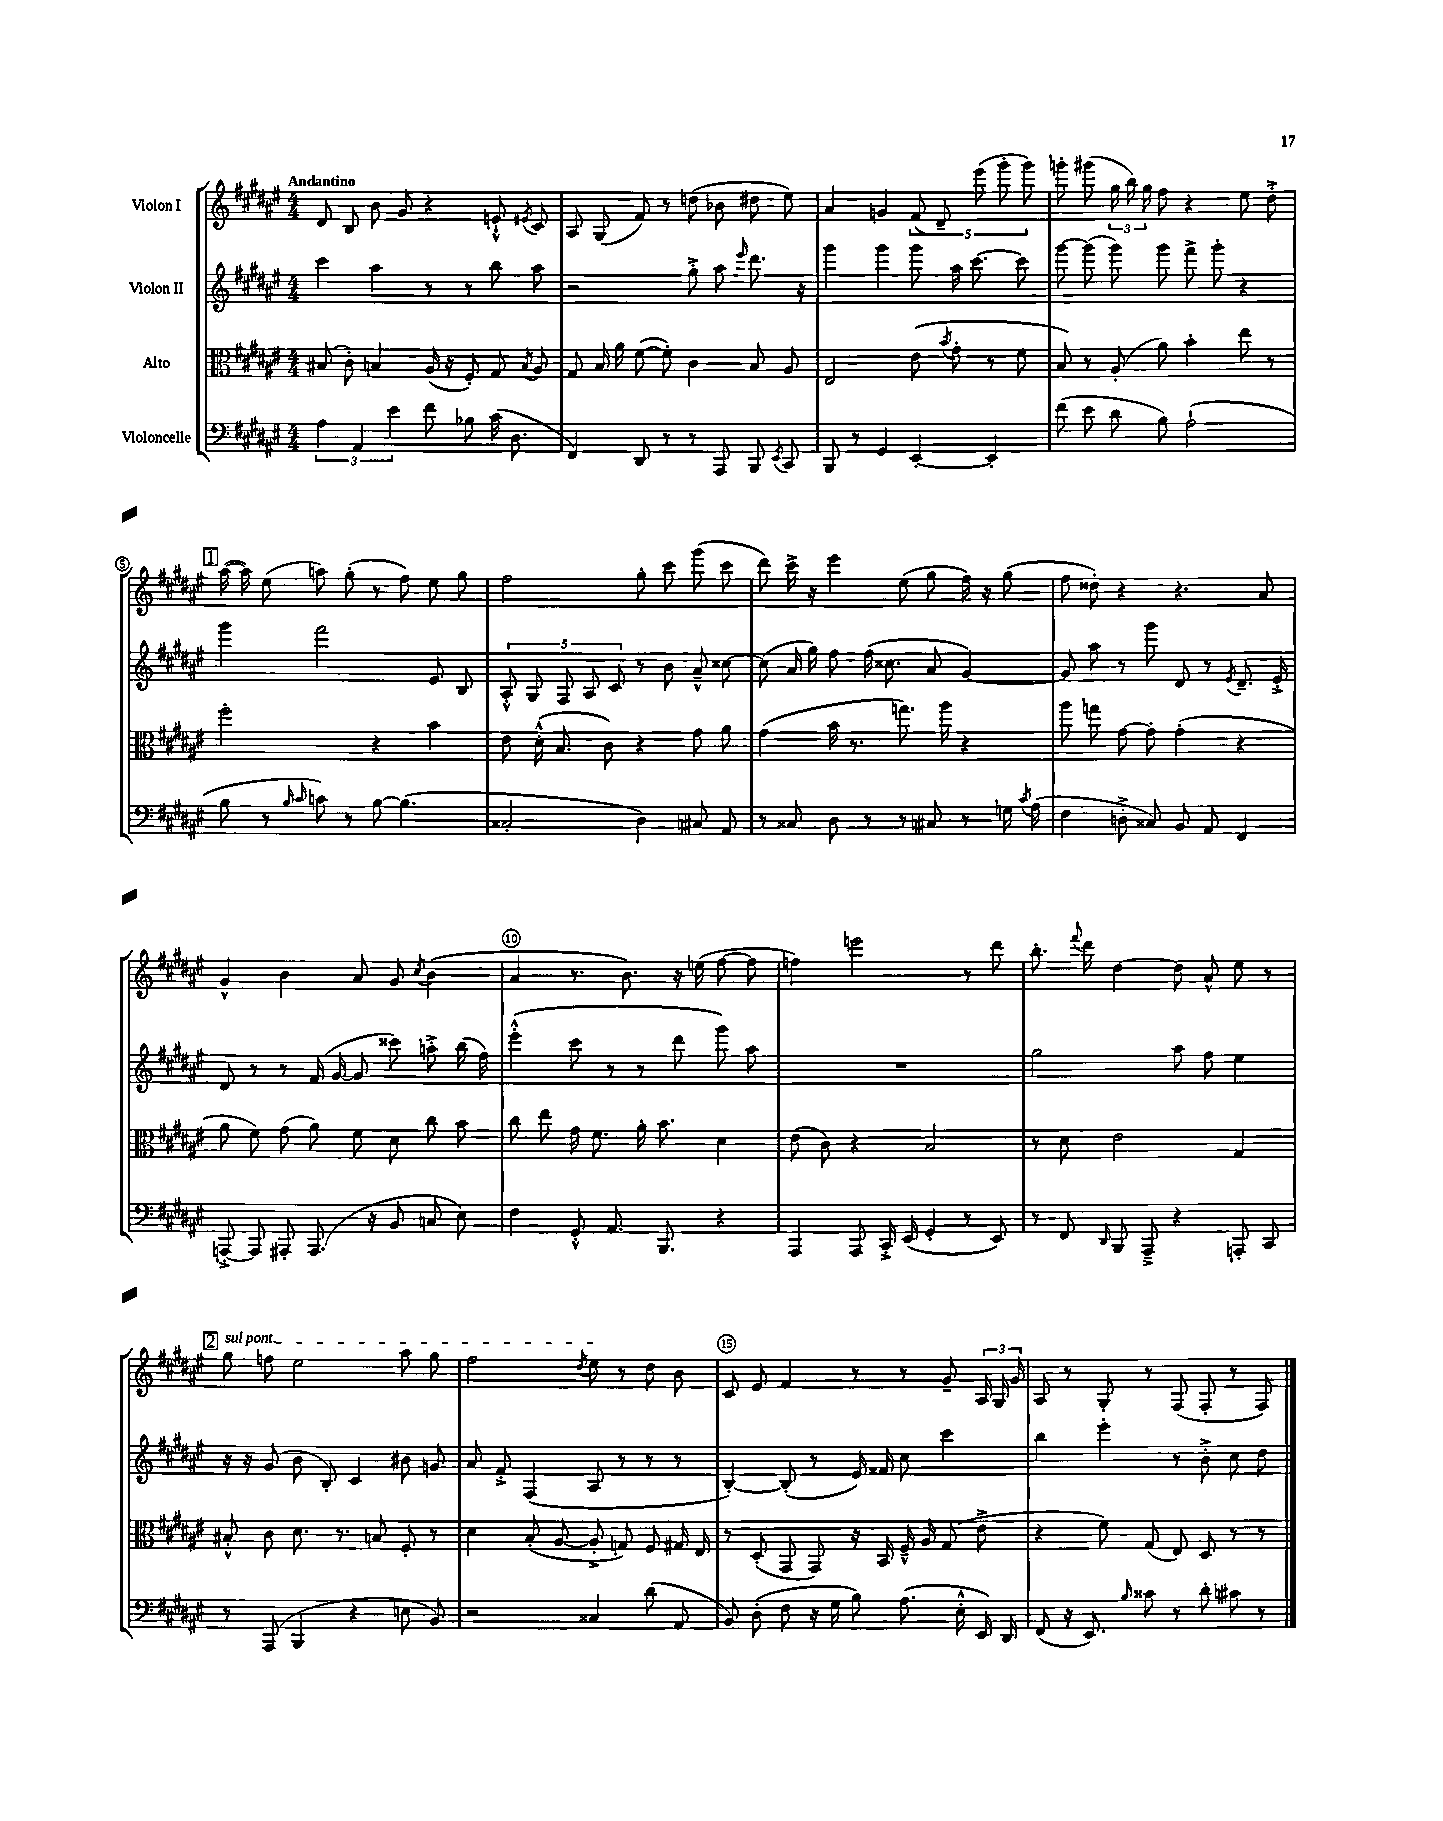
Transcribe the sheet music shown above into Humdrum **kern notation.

**kern	**kern	**kern	**kern
*part4	*part3	*part2	*part1
*staff4	*staff3	*staff2	*staff1
*I"Violoncelle	*I"Alto	*I"Violon II	*I"Violon I
*clefF4	*clefC3	*clefG2	*clefG2
*k[f#c#g#d#a#e#]	*k[f#c#g#d#a#e#]	*k[f#c#g#d#a#e#]	*k[f#c#g#d#a#e#]
*M4/4	*M4/4	*M4/4	*M4/4
=1	=1	=1	=1
!	!	!	!LO:TX:a:B:t=Andantino
6A#\	(8B#X/	4ccc#\	8d#/
.	8c#'\)	.	8B/
6AA#/	.	.	.
.	4Bn/	4aa#\	8b\
6e#\	.	.	.
.	.	.	8g#/
8f#\	(16A#/	8r	4r
.	16r	.	.
8B-X\	8F#'/)	8r	.
(16c#\	8G#/	8bb\	8en`^^/
8.D#\	.	.	.
.	8qB/	.	8qe#X/
.	8A#/	8aa#\	8c#/
=2	=2	=2	=2
4FF#/)	8G#/	2r	8A#/
.	16B/	.	(8G#/
.	16a#\	.	.
8DD#/	([8f#\	.	8f#/)
8r	8f#'\])	.	8r
8r	4c#\	8gg#'^\	(8ddn\
8AAA#/	.	8aa#\	8b-X\
.	.	16qqeee#/	.
8BBB/	8B/	8.ddd#\	8dd#X\
8qEE#/	.	.	.
8CC#/	8A#/	.	8ee#\)
.	.	16r	.
=3	=3	=3	=3
8BBB/	2E#/	4ggg#\	4a#/
8r	.	.	.
4GG#/	.	4ggg#\	4gn/
[4EE#'/	(8e#\	8ggg#\	(10f#/
.	.	.	10d#~/)
.	8qb/	.	.
.	8g#'\	16aa#\	.
.	.	[8.ccc#\	.
.	.	.	(10eee#\
4EE#'/]	8r	.	.
.	.	.	10ggg#'\
.	8f#\	8ccc#\]	.
.	.	.	10ggg#\)
=4	=4	=4	=4
(8f#\	8B/)	[8ggg#\	8gggn'\
8e#\	8r	(8ggg#\]	(8ggg#X\
8d#\	(8A#'/	8ggg#\)	24gg#\
.	.	.	24bb\)
.	.	.	24gg#\
8B\)	8a#\)	8ggg#\	8ff#\
(2A#`\	4b'\	8fff#^\	4r
.	.	8ggg#'\	.
.	8ee#\	4r	8ee#\
.	8r	.	8dd#'^\
!!LO:LB:g=z
!!LO:REH:place=s1:t=1
=5	=5	=5	=5
8B\	2ff#'\	4ggg#\	([16aa#\
.	.	.	16aa#\])
8r	.	.	(8ee#\
16qqB/	.	.	.
16qqc#/	.	.	.
8cn\)	.	2fff#\	8aan\)
8r	.	.	(8gg#'\
[8B\	4r	.	8r
(4.B\]	.	.	8ff#\)
.	4b\	8e#/	8ee#\
.	.	8B/	8gg#\
=6	=6	=6	=6
2C##X'/	8e#\	10A#'^^/	2ff#\
.	.	10G#/	.
.	(16d#'^^\	.	.
.	8.B/	.	.
.	.	10F#/	.
.	.	10A#/	.
.	8c#\)	.	.
.	.	10c#/	.
4D#\)	4r	8r	8gg#'\
.	.	8b\	8ccc#\
8C#X/	8g#\	8a#~^^/	(8ggg#\
8AA#/	8a#\	[8cc##X\	8ccc#\
=7	=7	=7	=7
8r	(4g#\	(8cc##\]	8ddd#\)
8C##X/	.	16a#/	16ccc#^\
.	.	16gg#\)	16r
8D#\	16b\	8ff#\	4eee#\
.	8.r	.	.
8r	.	(16ff#\	.
.	.	8.cc##X\	.
8r	8.ggn\)	.	(8ee#\
8C#X/	.	8a#/	8gg#\
.	16aa#\	.	.
8r	4r	[4g#/)	16ff#\)
.	.	.	16r
16Gn\	.	.	(8gg#\
8qc#/	.	.	.
(16A#\	.	.	.
=8	=8	=8	=8
4F#\	8aa#\	8g#/]	8ff#\
.	8ggn\	8aa#\	8dd##X'\)
8Dn'^\	[8g#\	8r	4r
8C##X/)	8g#'\]	8ggg#\	.
8BB/	(4g#'\	8d#/	4.r
8AA#/	.	8r	.
.	.	8qe#/	.
4FF#/	4r	8.d#~/	.
.	.	.	8a#/
.	.	16e#'^/	.
!!LO:LB:g=z
=9	=9	=9	=9
[8AAAn'^/	8a#\	8d#/	4g#^^/
8AAA/]	8f#\)	8r	.
8AAA#X'/	(8g#\	8r	4b\
(8.AAA#/	8a#\)	(16f#/	.
.	.	[16g#/	.
.	8f#\	8g#/]	8a#/
16r	.	.	.
8BB/	8d#\	8ccc##X\)	8g#/
.	.	.	8qcc#/
8Cn/	8cc#\	8aan'^\	(4b\
8E#\)	8b\	(16bb\	.
.	.	16ff#\)	.
=10	=10	=10	=10
4F#\	8cc#\	(4eee#'^^\	4a#/
.	8ee#\	.	.
8GG#'^^/	16g#\	8ccc#\	8.r
.	8.f#\	.	.
8.AA#/	.	8r	.
.	.	.	8.b\)
.	16a#'\	8r	.
8.BBB/	8.b\	.	.
.	.	8ddd#\	16r
.	.	.	(16een\
4r	4d#\	8ggg#\)	[8ff#\
.	.	8aa#\	8ff#\]
=11	=11	=11	=11
4AAA#/	(8e#\	1r	4ffn\)
.	8c#\)	.	.
8AAA#/	4r	.	2eeen\
16CC#'^/	.	.	.
(16EE#/	.	.	.
4GG#'/	2B/	.	.
8r	.	.	8r
8EE#/)	.	.	8ddd#\
=12	=12	=12	=12
8r	8r	2gg#\	8.bb'\
8FF#/	8d#\	.	.
.	.	.	8qqfff#/
.	.	.	16ddd#\
16qqDD#/	.	.	.
8BBB/	2e#\	.	[4dd#\
8AAA#~^/	.	.	.
4r	.	8aa#\	8dd#\]
.	.	8ff#\	8a#^^/
8AAAn'/	4G#/	4ee#\	8ee#\
8CC#/	.	.	8r
!!LO:LB:g=z
!!LO:REH:place=s1:t=2
=13	=13	=13	=13
!	!	!	!LO:TX:a:i:t=sul pont.
8r	8B#X'^^/	16r	8gg#\
.	.	16r	.
(8AAA#/	8c#\	(8g#/	8ffn\
4BBB/	8.d#\	8b\	2ee#\
.	.	8B'/)	.
.	8.r	.	.
4r	.	4c#/	.
.	8Bn/	.	.
8En\	8F#'/	8b#X\	8aa#\
8BB/)	8r	8gn/	8gg#\
=14	=14	=14	=14
2r	4d#\	8a#/	2ff#\
.	.	8f#'^/	.
.	(8B'/	(4F#/	.
.	[8A#/	.	.
.	.	.	8qdd#/
4C##X/	8A#'^/]	8A#/	8ee#\
.	8Gn/)	8r	8r
(8d#\	8F#/	8r	8dd#\
8AA#/	16G#X/	8r	8b\
.	16E#/	.	.
=15	=15	=15	=15
8BB/)	8r	[4B'/)	8c#/
(8D#'\	(8D#'/	.	8e#/
8F#\	8GG#/	(8B'/]	4f#/
16r	8GG#/)	8r	.
16G#\	.	.	.
8B\)	16r	16e#/)	8r
.	16BB/	16f##X/	.
(8.A#\	16F#~^^/	8cc#\	8r
.	16A#/	.	.
.	(8G#/	4ccc#\	8g#~/
16E#'^^\	.	.	.
16EE#/)	8e#^\	.	24A#/
.	.	.	24G#/
16DD#/	.	.	.
.	.	.	24g#/
=16	=16	=16	=16
(8FF#/	4r	4bb\	8A#/
16r	.	.	8r
8.EE#/)	.	.	.
.	8f#\)	4eee#'\	8G#'/
16qqB/	.	.	.
8c##X\	(8G#/	.	8r
8r	8E#/)	8r	(8F#/
8d#'\	8D#/	8b'^\	8F#'/
8c#X\	8r	8cc#\	8r
8r	8r	8dd#\	8F#/)
==	==	==	==
*-	*-	*-	*-
